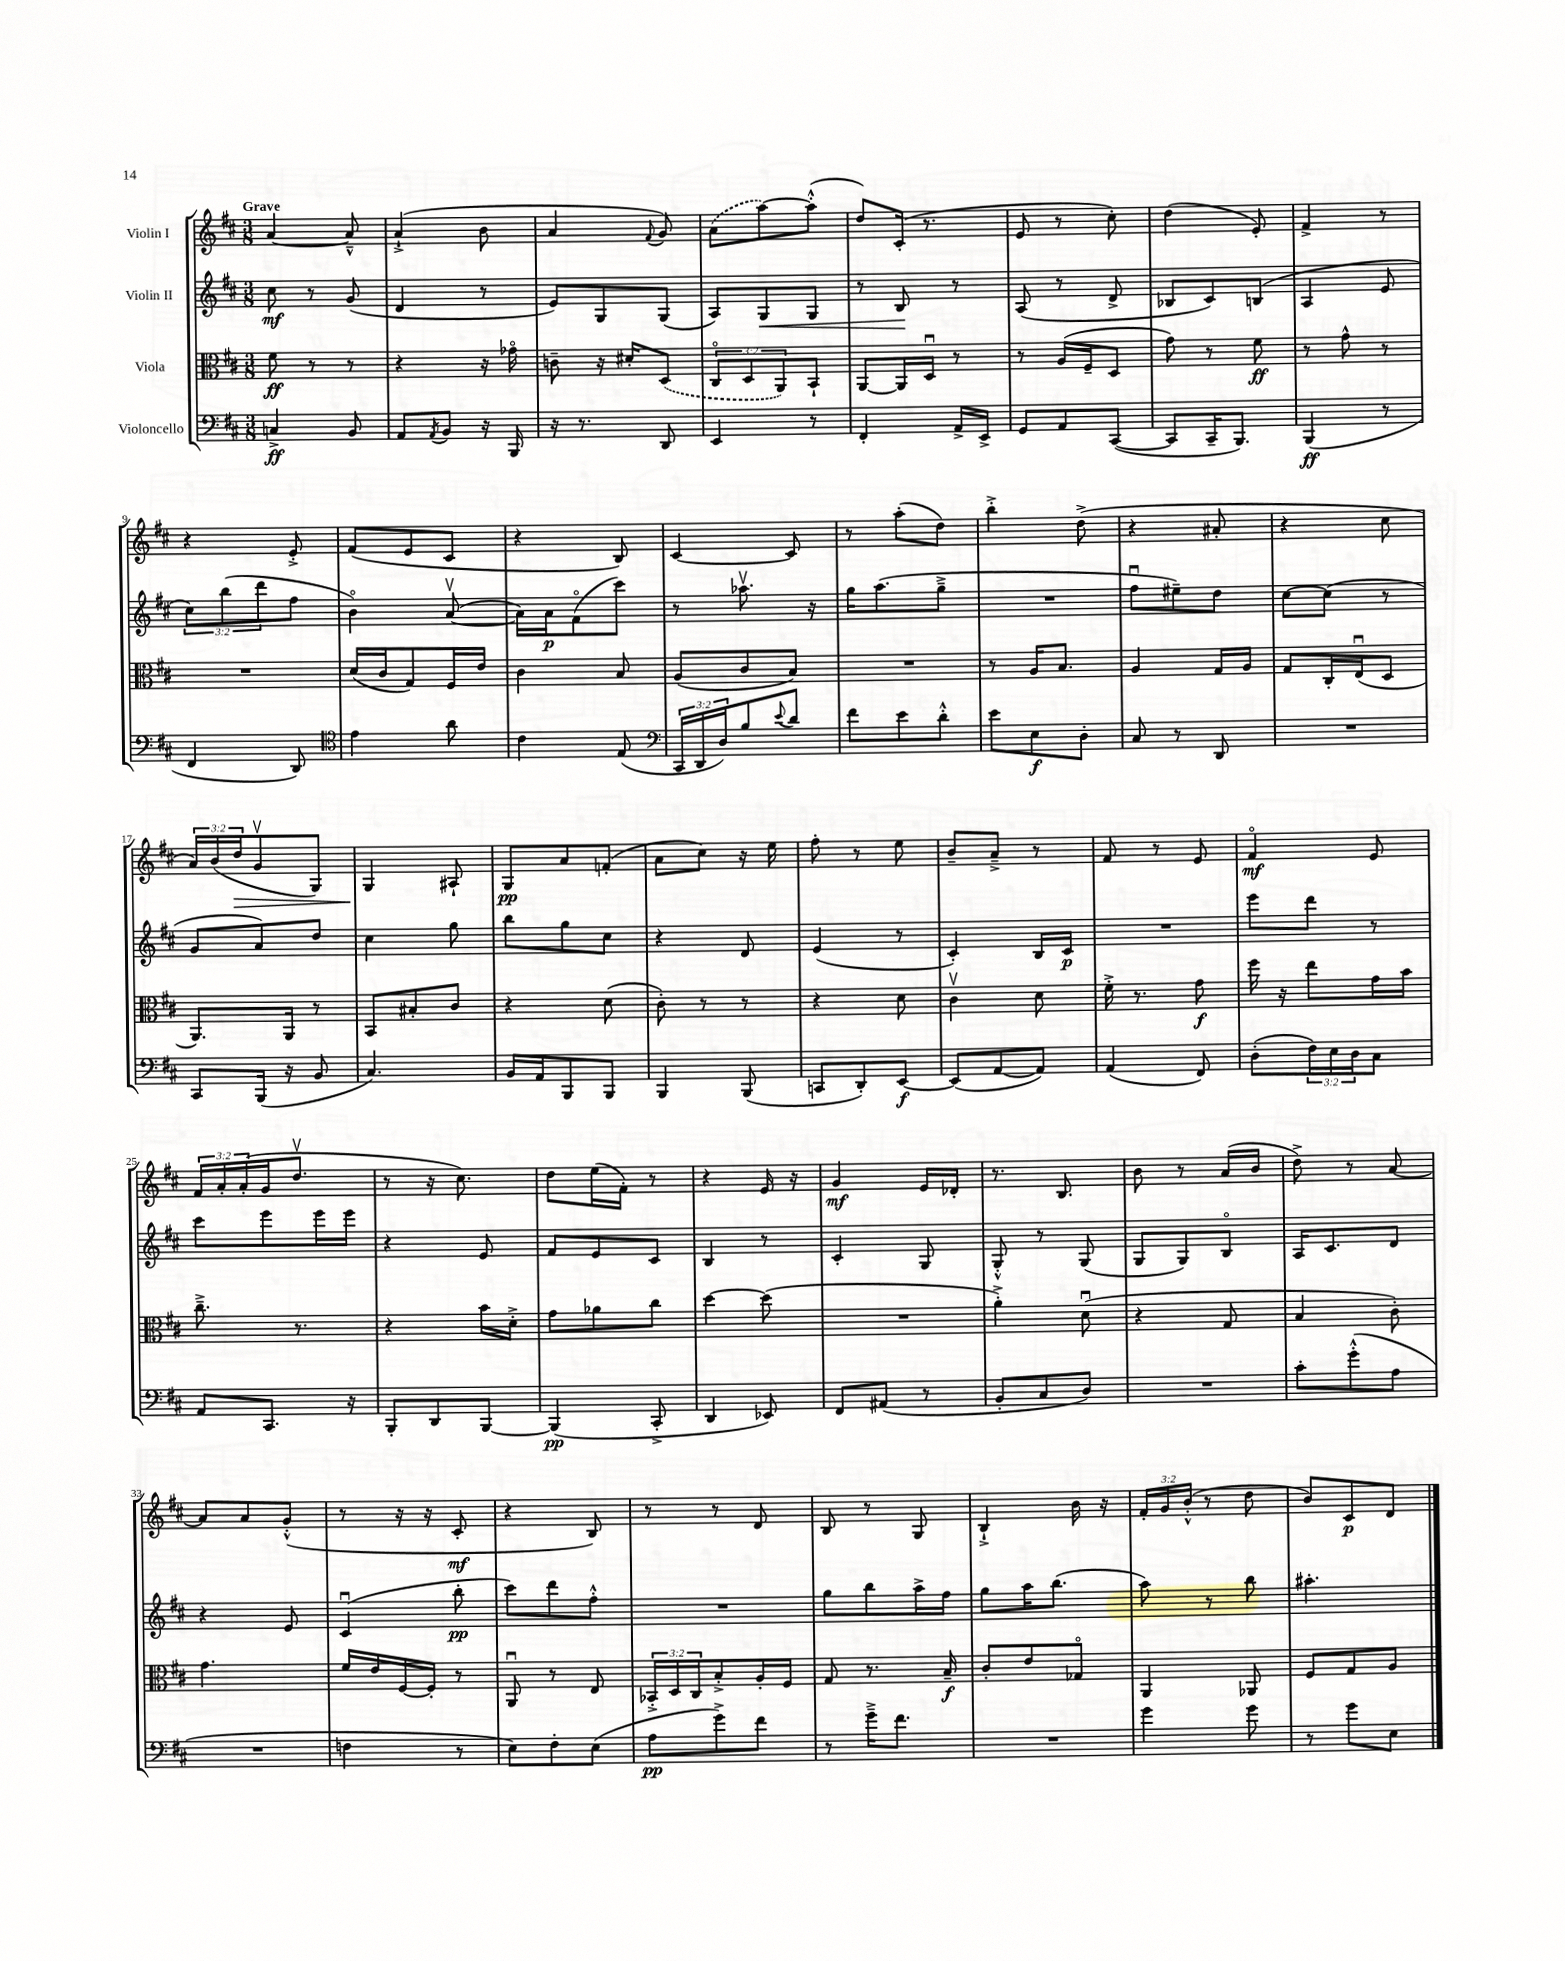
<<
\new StaffGroup <<
\new Staff = "s0" \with { instrumentName = "Violin I" } {
    \clef treble \key d \major \numericTimeSignature \time 3/8 \override Staff.TupletNumber.text = #tuplet-number::calc-fraction-text \tempo "Grave"
    a'4~ a'8---^ |
    a'4-!->( b'8 |
    a'4 \appoggiatura { fis'8 } g'8) |
    \once \slurDashed a'8( a''8~) a''8-.-^( |
    d''8) cis'16-.( r8. |
    e'8 r8 cis''8-.) |
    d''4( e'8-.) |
    fis'4-> r8 |
    r4 e'8-.-> |
    fis'8( e'8 cis'8 |
    r4 b8) |
    cis'4~ cis'8 |
    r8 a''8-.( d''8) |
    b''4-.-> d''8->( |
    r4 ais'8-. |
    r4 cis''8 |
    \tuplet 3/2 { a'16) b'16( d''16\> } g'8\upbow g8) |
    g4\! ais8-! |
    g8\pp a'8 f'8-.( |
    a'8 cis''8) r16 e''16 |
    fis''8-. r8 e''8 |
    b'8-- a'8---> r8 |
    fis'8 r8 e'8 |
    fis'4\flageolet\mf e'8 |
    \tuplet 3/2 { fis'16 a'16-. a'16-.( } g'16 d''8.\upbow |
    r8 r16 cis''8.) |
    d''8 e''16( fis'16-.) r8 |
    r4 e'16 r16 |
    g'4\mf e'16 des'16-. |
    r8. b8. |
    b'8 r8 a'16( b'16 |
    d''8->) r8 a'8~ |
    a'8 a'8 g'8-.-^( |
    r8 r16 r16 cis'8-.\mf |
    r4 b8) |
    r8 r8 d'8 |
    b8 r8 g8 |
    b4-!-> b'16 r16 |
    \tuplet 3/2 { fis'16-. g'16 b'16-.-^( } r8 d''8 |
    b'8) cis'8\p d'8 \bar "|." |
}
\new Staff = "s1" \with { instrumentName = "Violin II" } {
    \clef treble \key d \major \numericTimeSignature \time 3/8 \override Staff.TupletNumber.text = #tuplet-number::calc-fraction-text
    cis''8\mf r8 g'8( |
    d'4 r8 |
    e'8) g8 g8( |
    a8) g8\< g8 |
    r8 b8\! r8 |
    a8( r8 d'8-> |
    bes8 cis'8) b8( |
    a4 e'8 |
    \tuplet 3/2 { cis''8) b''8( d'''8 } fis''8 |
    b'4\flageolet) a'8~\upbow( |
    a'16) a'16\p fis'8\flageolet( cis'''8) |
    r8 aes''8.\upbow r16 |
    g''16 a''8.( g''8---> |
    R4. |
    fis''8\downbow eis''8--) d''8 |
    cis''8~ cis''8( r8 |
    g'8 a'8) d''8 |
    cis''4 g''8 |
    b''8 g''8 cis''8 |
    r4 d'8 |
    e'4( r8 |
    cis'4-.) b16 cis'16\p |
    R4. |
    e'''8 d'''8 r8 |
    cis'''8 e'''8 e'''16 e'''16 |
    r4 e'8 |
    fis'8 e'8 cis'8 |
    b4 r8 |
    cis'4-. g8 |
    g8-.-^ r8 g8( |
    g8 g8) b8\flageolet |
    a16 cis'8. d'8 |
    r4 e'8 |
    cis'4\downbow( b''8-.\pp |
    cis'''8) d'''8 fis''8-.-^ |
    R4. |
    g''8 b''8 a''16-> fis''16 |
    g''8 a''16 b''8.( |
    a''8) r8 b''8 |
    ais''4.-. \bar "|." |
}
\new Staff = "s2" \with { instrumentName = "Viola" } {
    \clef alto \key d \major \numericTimeSignature \time 3/8 \override Staff.TupletNumber.text = #tuplet-number::calc-fraction-text
    fis'8\ff r8 r8 |
    r4 r16 ges'16\flageolet |
    c'8-- r16 dis'16-. \once \slurDashed d8( |
    \tuplet 3/2 { cis8\flageolet d8 a,8) } b,8-! |
    a,8~ a,16 d16\downbow r8 |
    r8 a16( fis16-- d8 |
    g'8) r8 fis'8\ff |
    r8 g'8-^ r8 |
    R4. |
    d'16( cis'16 g8) fis16 e'16 |
    cis'4 b8 |
    a8( cis'8 b8) |
    R4. |
    r8 a16 b8. |
    a4 g16 a16 |
    g8 cis16-. e16\downbow( d8 |
    a,8.) a,16 r8 |
    b,8 bis8-. cis'8 |
    r4 d'8( |
    cis'8-.) r8 r8 |
    r4 d'8 |
    cis'4\upbow d'8 |
    fis'16-.-> r8. g'8\f |
    fis''16 r16 e''8 g'16 b'16 |
    cis''8.---> r8. |
    r4 b'16 d'16-.-> |
    g'8 aes'8 cis''8 |
    d''4~ d''8( |
    R4. |
    a'4-.->) d'8\downbow( |
    r4 g8 |
    b4 cis'8-.) |
    g'4. |
    fis'16 e'16 fis16~ fis16-. r8 |
    a,8\downbow r8 e8 |
    \tuplet 3/2 { bes,16-.-> d16 cis16 } b8-.-> a16-. fis16 |
    g8 r8. b16--\f |
    cis'8-. e'8 ges8\flageolet |
    a,4 aes,8 |
    fis8 g8 a8 \bar "|." |
}
\new Staff = "s3" \with { instrumentName = "Violoncello" } {
    \clef bass \key d \major \numericTimeSignature \time 3/8 \override Staff.TupletNumber.text = #tuplet-number::calc-fraction-text
    c4->\ff b,8 |
    a,8 \acciaccatura { a,8 } b,8 r16 b,,16 |
    r16 r8. d,8 |
    e,4 r8 |
    fis,4-. a,16-> e,16-> |
    g,8 a,8 cis,8~( |
    cis,8 cis,16-- b,,8.) |
    b,,4\ff( r8 |
    fis,4 d,8) |
    \clef tenor e'4 a'8 |
    cis'4 e8( |
    \clef bass \tuplet 3/2 { cis,16 d,16 d16) } b8 \appoggiatura { e'8 } d'8 |
    fis'8 e'8 d'8-.-^ |
    e'8 e8\f d8-. |
    cis8 r8 d,8 |
    R4. |
    cis,8 b,,16( r16 b,8 |
    cis4.) |
    b,16 a,16 b,,8 b,,8 |
    b,,4 b,,8( |
    c,8 d,8-.) e,8~\f |
    e,8( a,8~ a,8) |
    a,4( fis,8) |
    d8-.( \tuplet 3/2 { fis16) e16 d16 } cis8 |
    a,8 cis,8. r16 |
    b,,8-. d,8 b,,8~ |
    b,,4\pp( cis,8-.-> |
    d,4 ees,8) |
    fis,8 ais,8( r8 |
    b,8-. cis8 d8) |
    R4. |
    cis'8-. g'8-.-^( a8 |
    R4. |
    f4 r8 |
    e8) fis8-. e8( |
    a8\pp g'8->) fis'8 |
    r8 g'16---> fis'8. |
    R4. |
    g'4 g'8 |
    r8 g'8 e8 \bar "|." |
}
>>
>>
